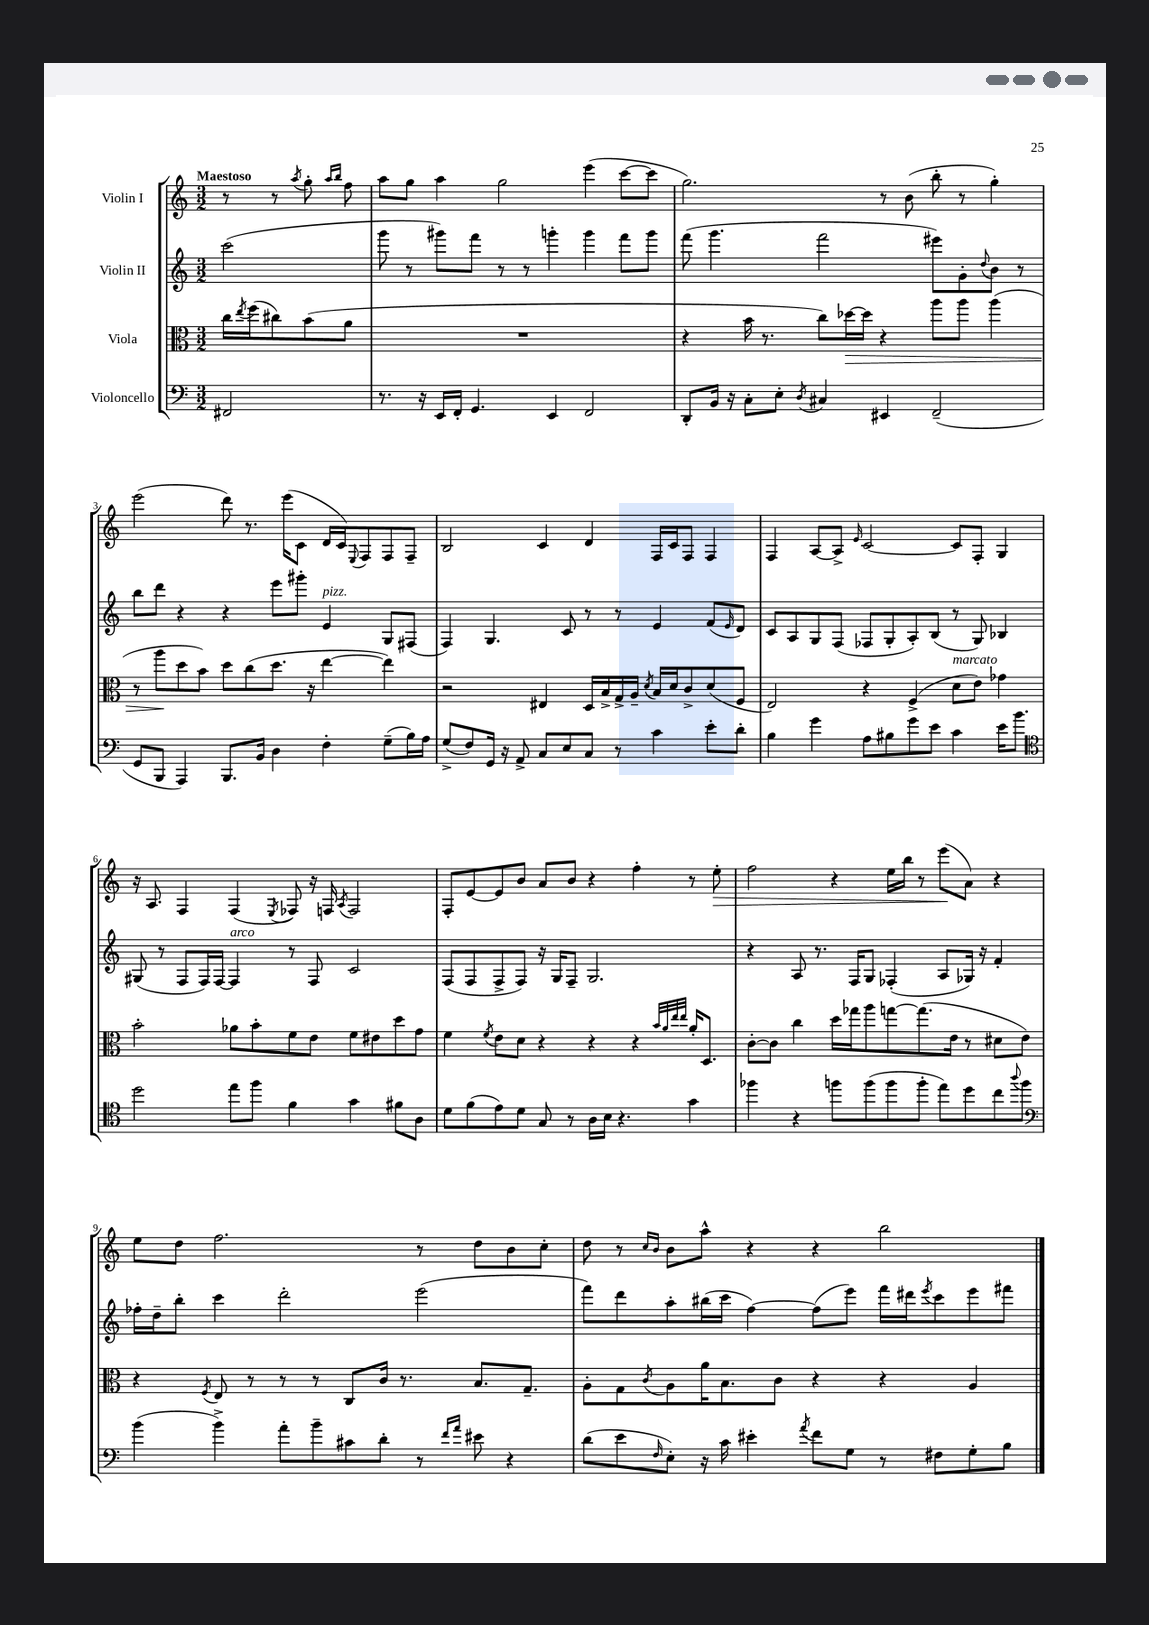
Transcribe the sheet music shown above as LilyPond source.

<<
\new StaffGroup <<
\new Staff = "s0" \with { instrumentName = "Violin I" } {
    \clef treble \key c \major \numericTimeSignature \time 3/2 \partial 2 \tempo "Maestoso"
    r8 r8 \acciaccatura { a''8 } g''8-. \grace { a''16 b''16 } f''8 |
    a''8 g''8 a''4 g''2 e'''4( c'''8~ c'''8 |
    g''2.) r8 b'8( b''8-. r8 g''4-.) |
    e'''2( d'''8) r8. e'''16( c'8 d'16 c'16) \appoggiatura { e8 } f8 f8 f8-- |
    b2 c'4 d'4 f16 c'16 f8 f4 |
    f4 a8~ a8-> \grace { e'16 } c'2~ c'8 f8-. g4 |
    r16 a8. f4 f4( \acciaccatura { e8 } fes8) r16 f16 \acciaccatura { a8 } f2 |
    f8-. e'8~ e'8 b'8 a'8 b'8 r4 f''4-. r8 e''8-.\> |
    f''2 r4 e''16 b''16 r8 e'''8\!( a'8) r4 |
    e''8 d''8 f''2. r8 d''8 b'8 c''8-. |
    d''8 r8 \grace { c''16 b'16 } b'8 a''8-^ r4 r4 b''2 \bar "|." |
}
\new Staff = "s1" \with { instrumentName = "Violin II" } {
    \clef treble \key c \major \numericTimeSignature \time 3/2 \partial 2
    c'''2( |
    g'''8 r8 gis'''8) f'''8 r8 r8 g'''4-. g'''4 f'''8 g'''8 |
    f'''8( g'''4. f'''2 eis'''8) g'8-. \appoggiatura { d''8 } b'8 r8 |
    b''8 d'''8 r4 r4 e'''8 gis'''8-. e'4^\markup { \italic "pizz." } g8 fis8( |
    f4) g4. c'8 r8 r8 e'4 f'8( \grace { e'16 } d'8) |
    c'8 a8 g8 f8( fes8 g8-. a8-.) b8( r8 g8) bes4 |
    gis8( r8 f8 f16) f16~ f4^\markup { \italic "arco" } r8 f8 c'2 |
    f8( f8 f8-> f8) r16 g16 f8-- g2. |
    r4 a8 r8. f16 g8 fes4-.( a8 ges16) r16 f'4-. |
    fes''16-. d''16-- b''8-. c'''4 d'''2-. e'''2( |
    f'''8) d'''8 a''8-. bis''16( c'''16 f''4~) f''8( e'''8) f'''16 dis'''16 \acciaccatura { e'''8 } c'''8 e'''8 fis'''8 \bar "|." |
}
\new Staff = "s2" \with { instrumentName = "Viola" } {
    \clef alto \key c \major \numericTimeSignature \time 3/2 \partial 2
    c''16 \acciaccatura { e''8 } f''16( cis''8) b'8( a'8 |
    R1. |
    r4 b'16 r8. c''8) des''16~\> des''16 r4 a''8 a''8 a''4( |
    r8 a''8\! d''8 b'8) d''8 c''8( d''8. r16 e''4~ e''4) |
    r2 eis4 d16 b16-> g16-> a16-- \acciaccatura { d'8 } b16 d'16 c'8-> d'8( f8 |
    e2) r4 f4->( d'8^\markup { \italic "marcato" } e'8) ges'4 |
    b'2-. aes'8 b'8-. f'8 e'8 f'8 eis'8 d''8 g'8 |
    f'4 \acciaccatura { f'8 } e'8 d'8 r4 r4 r4 \grace { b'32 a'32 e''32 e''32 } a'16-. d8. |
    c'8~-. c'8 c''4 d''16 ges''16 a''8 g''8~ g''8.( e'16 r8 dis'8 e'8) |
    r4 \acciaccatura { f8 } e8 r8 r8 r8 c8 c'16 r8. b8. g8.-- |
    a8-. g8 \acciaccatura { c'8 } a8 a'16 b8. c'8 r4 r4 a4 \bar "|." |
}
\new Staff = "s3" \with { instrumentName = "Violoncello" } {
    \clef bass \key c \major \numericTimeSignature \time 3/2 \partial 2
    fis,2 |
    r8. r16 e,16 f,16-. g,4. e,4 f,2 |
    d,8-. b,16 r16 c8-. e8-. \acciaccatura { d8 } cis4 eis,4 f,2--( |
    g,8 b,,8 a,,4) b,,8. b,16 d4 f4-. g8--( b16) a16 |
    g8->( f8) g,16 r16 a,8-> c8 e8 c8 r8 c'4 e'8-. d'8-. |
    b4 g'4 a8 bis8 g'8 e'8 c'4 e'16 b'8. |
    \clef tenor d''2 e''8 f''8 f'4 g'4 fis'8 a8 |
    d'8 f'8( e'8) d'8 g8 r8 a16 b16 r4. g'4 |
    fes''4 r4 f''8 f''8( f''8 f''8-. e''8) d''8 c''8 \appoggiatura { a''8 } f''8 |
    \clef bass b'4( b'4->) a'8-. b'8-- cis'8 d'8-. r8 \grace { f'16 a'16 } eis'8 r4 |
    d'8( e'8 \grace { f16 } e8-.) r16 c'16 eis'4-. \acciaccatura { a'8 } f'8 g8 r8 fis8 g8-. b8 \bar "|." |
}
>>
>>
